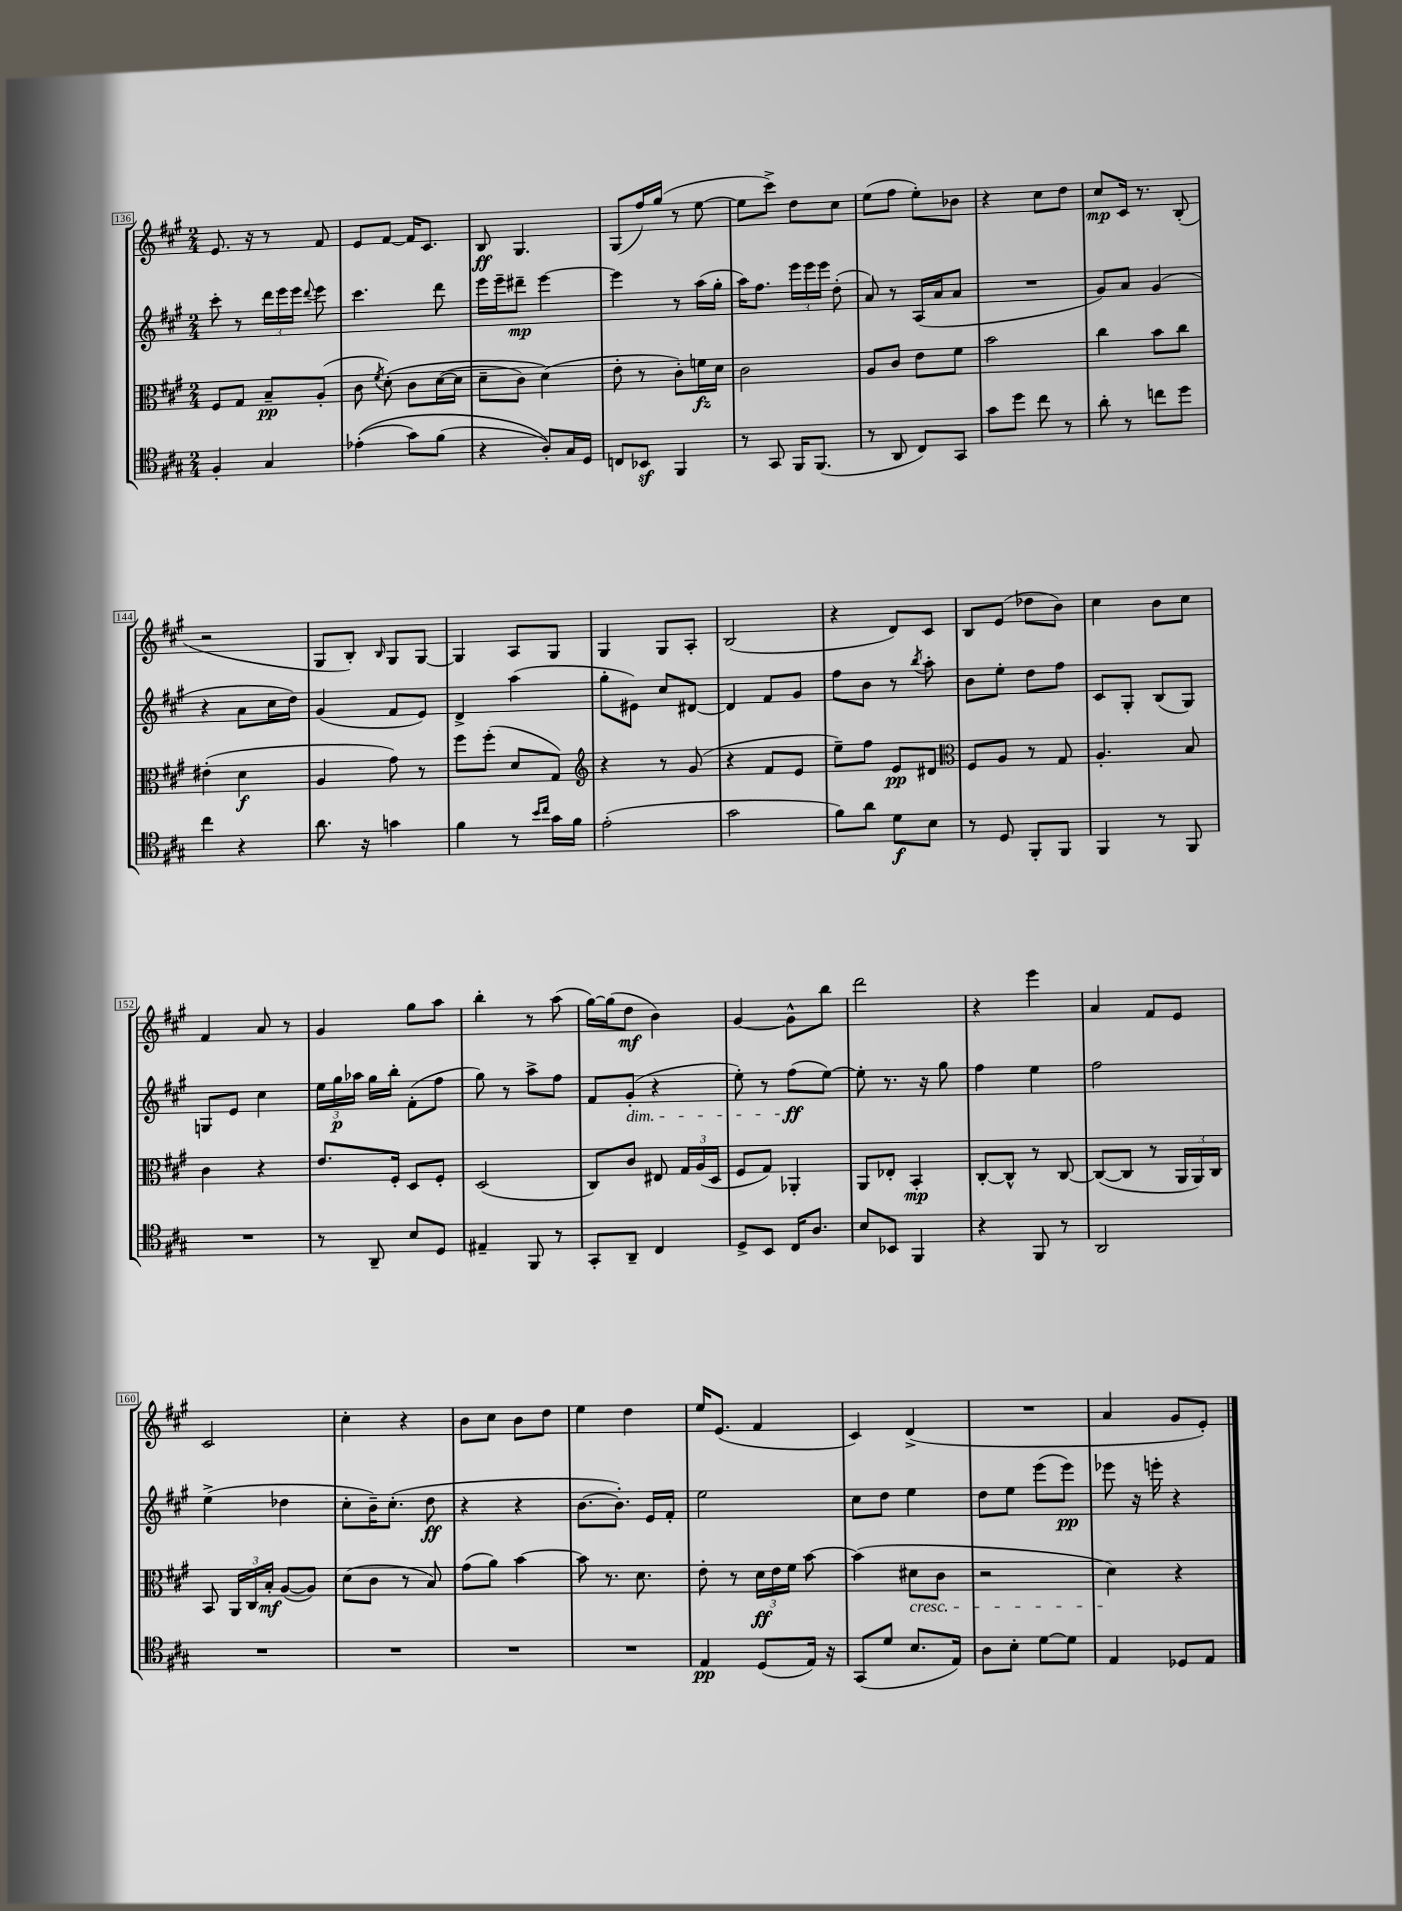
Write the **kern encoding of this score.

**kern	**kern	**kern	**kern
*staff4	*staff3	*staff2	*staff1
*clefC4	*clefC3	*clefG2	*clefG2
*k[f#c#g#]	*k[f#c#g#]	*k[f#c#g#]	*k[f#c#g#]
*M2/4	*M2/4	*M2/4	*M2/4
4F#'/	8F#/L	8ccc#'\	8.e/
.	8G#/J	8r	.
.	.	.	16r
4G#/	8B~/L	24ddd\LL	8r
.	.	24eee\	.
.	.	24eee\JJ	.
.	.	8qqddd/	.
.	(8A'/J	8eee\	8f#/
=	=	=	=
&((4e-'\	8c#\	4.ccc#\	8e/L
.	8qf#/	.	.
.	&(8d'\)	.	[8f#/J
8g#\L)	8c#\L	.	16f#/]LK
.	.	.	8.c#/J
(8f#\J	([16d\L	8ddd\	.
.	16d\]JJ	.	.
=	=	=	=
4r	8d~\L	16eee\LL	8B/
.	.	16eee~\J	.
.	8c#\J)	8ddd#~\J	4.G#/
8A'/L)&)	(4d\&)	[4eee\	.
16G#/L	.	.	.
16D/JJ	.	.	.
=	=	=	=
8C/L	8e'\	4eee\]	(8G#/L
8BB-/J	8r	.	16ff#/L)
.	.	.	(16gg#/JJ
4FF#/	8c#'\L)	8r	8r
.	16f\L	(16aa\LL	[8ee\
.	16d\JJ	16gg#'\JJ	.
=	=	=	=
8r	2c#\	16aa\LK)	8ee\]L
.	.	8.ff#\J	.
8GG#/	.	.	8ccc#^\J)
16FF#/LK	.	24eee\LL	8dd\L
.	.	24eee\	.
(8.FF#/J	.	.	.
.	.	24eee\JJ	.
.	.	(8dd'\	8cc#\J
=	=	=	=
8r	8A/L	8a/)	(8ee\L
8AA/	8c#/J	8r	8ff#\J
8C#/L)	8e\L	(16A/LL	8ee'\L)
.	.	16a/J	.
8GG#/J	8f#\J	8a/J	8b-\J
=	=	=	=
8g#\L	2b\	2r	4r
8dd\J	.	.	.
8cc#\	.	.	8cc#\L
8r	.	.	8dd\J
=	=	=	=
8a'\	4cc#\	8g#/L)	8cc#/L
8r	.	8a/J	16c#/Jk
.	.	.	8.r
8cc\L	8b\L	(4g#/	.
8dd\J	8cc#\J	.	(8B'/
=	=	=	=
4cc#\	(4e#'\	4r	2r
4r	4d\	8a\L	.
.	.	16cc#\L	.
.	.	16dd\JJ)	.
=	=	=	=
8.a\	4A/	(4g#/	8G#/L
.	.	.	8B'/J)
16r	.	.	.
.	.	.	16qqB/
4g\	8g#\)	8f#/L	8G#/L
.	8r	8e/J)	[8G#/J
=	=	=	=
4f#\	8ff#\L	4d^/	4G#/]
.	(8ff#'\J	.	.
8r	8d/L	(4aa\	8A/L
16qqb/LL	.	.	.
16qqcc#/JJ	.	.	.
16g#\LL	8G#/J)	.	8G#/J
16f#\JJ	.	.	.
=	=	=	=
*	*clefG2	*	*
(2e'\	4r	8gg#'\L	4G#/
.	.	8e#\J)	.
.	8r	8cc#/L	8G#/L
.	(8g#/	[8d#/J	8A'/J
=	=	=	=
2g#\	4r	4d#/]	(2B/
.	8f#/L	8f#/L	.
.	8e/J	8g#/J	.
=	=	=	=
8f#\L)	8ee~\L)	8ff#\L	4r
8a\J	8ff#\J	8b\J	.
8d\L	8e/L	8r	8d/L)
.	.	8qbb/	.
8B\J	8d#/J	8aa'\	8c#/J
=	=	=	=
*	*clefC3	*	*
8r	8F#/L	8b\L	8B/L
8D/	8A/J	8ee'\J	(8e/J
8FF#'/L	8r	8dd\L	8dd-\L
8FF#/J	8G#/	8ff#\J	8b\J)
=	=	=	=
4FF#/	4.A'/	8c#/L	4cc#\
.	.	8G#'/J	.
8r	.	(8B/L	8b\L
8FF#/	8B/	8G#/J)	8cc#\J
=	=	=	=
2r	4c#\	8G/L	4f#/
.	.	8e/J	.
.	4r	4cc#\	8a/
.	.	.	8r
=	=	=	=
8r	8.e/L	24ee\LL	4g#/
.	.	24gg#\	.
.	.	24aa-\JJ	.
8AA~/	.	16gg#\LL	.
.	16F#'/Jk	16bb'\JJ	.
8B/L	8D/L	(8f#'\L	8gg#\L
8D/J	8F#'/J	8ff#\J	8aa\J
=	=	=	=
4E#~/	(2D/	8gg#\)	4bb'\
.	.	8r	.
8FF#/	.	8aa^\L	8r
8r	.	8ff#\J	(8aa\
=	=	=	=
8GG#'/L	8C#/L)	8f#/L	[16gg#\LL)
.	.	.	(16gg#\]J
8AA~/J	8c#/J	(8g#'/J	8dd\J
4C#/	8E#/	4r	4b\)
.	24G#/LL	.	.
.	(24A/	.	.
.	24D/JJ	.	.
=	=	=	=
8D^/L	8F#/L	8ee'\)	[4g#/
8BB/J	8G#/J)	8r	.
16C#/LK	4AA-'/	(8ff#\L	8g#^^\]L
8.A/J	.	.	.
.	.	[8ee\J)	8bb\J
=	=	=	=
8B/L	8AA/L	8ee'\]	2ddd\
8BB-/J	8E-'/J	8.r	.
4FF#/	4BB'/	.	.
.	.	16r	.
.	.	8gg#\	.
=	=	=	=
4r	[8C#'/L	4ff#\	4r
.	8C#^^/]J	.	.
8FF#/	8r	4ee\	4eee\
8r	[8C#/	.	.
=	=	=	=
2AA/	(8C#/_L	2ff#\	4a/
.	8C#/]J	.	.
.	8r	.	8f#/L
.	24AA/LL	.	8e/J
.	24AA/)	.	.
.	24C#/JJ	.	.
=	=	=	=
2r	8BB/	(4ee^\	2c#/
.	24AA/LL	.	.
.	24C#/	.	.
.	24B'/JJ	.	.
.	([8A/L	4dd-\	.
.	8A/]J)	.	.
=	=	=	=
2r	(8d\L	8cc#'\L	4cc#'\
.	8c#\J	16b~\K)	.
.	.	(8.cc#'\J	.
.	8r	.	4r
.	8B/)	8dd\	.
=	=	=	=
2r	(8g#\L	4r	8b\L
.	8a\J)	.	8cc#\J
.	[4b\	4r	8b\L
.	.	.	8dd\J
=	=	=	=
2r	8b\]	[8.b\L	4ee\
.	8.r	.	.
.	.	8.b'\]J)	.
.	.	.	4dd\
.	8.d\	.	.
.	.	16e/LL	.
.	.	16f#'/JJ	.
=	=	=	=
4E/	8e'\	2ee\	16ee/LK
.	.	.	(8.e/J
.	8r	.	.
(8D/L	24d\LL	.	4f#/
.	24e\	.	.
.	24f#\JJ	.	.
16E/Jk)	[8b\	.	.
16r	.	.	.
=	=	=	=
(8GG#/L	(4b\]	8cc#\L	4c#/)
8d/J	.	8dd\J	.
8.B/L	8d#\L	4ee\	(4d^/
.	8c#\J	.	.
16E/Jk)	.	.	.
=	=	=	=
8A\L	2r	8dd\L	2r
8B'\J	.	8ee\J	.
[8d\L	.	(8eee\L	.
8d\]J	.	8eee\J)	.
=	=	=	=
4E/	4d\)	8eee-\	4a/
.	.	16r	.
.	.	16eee'\	.
8D-/L	4r	4r	8g#/L
8E/J	.	.	8e'/J)
==	==	==	==
*-	*-	*-	*-
